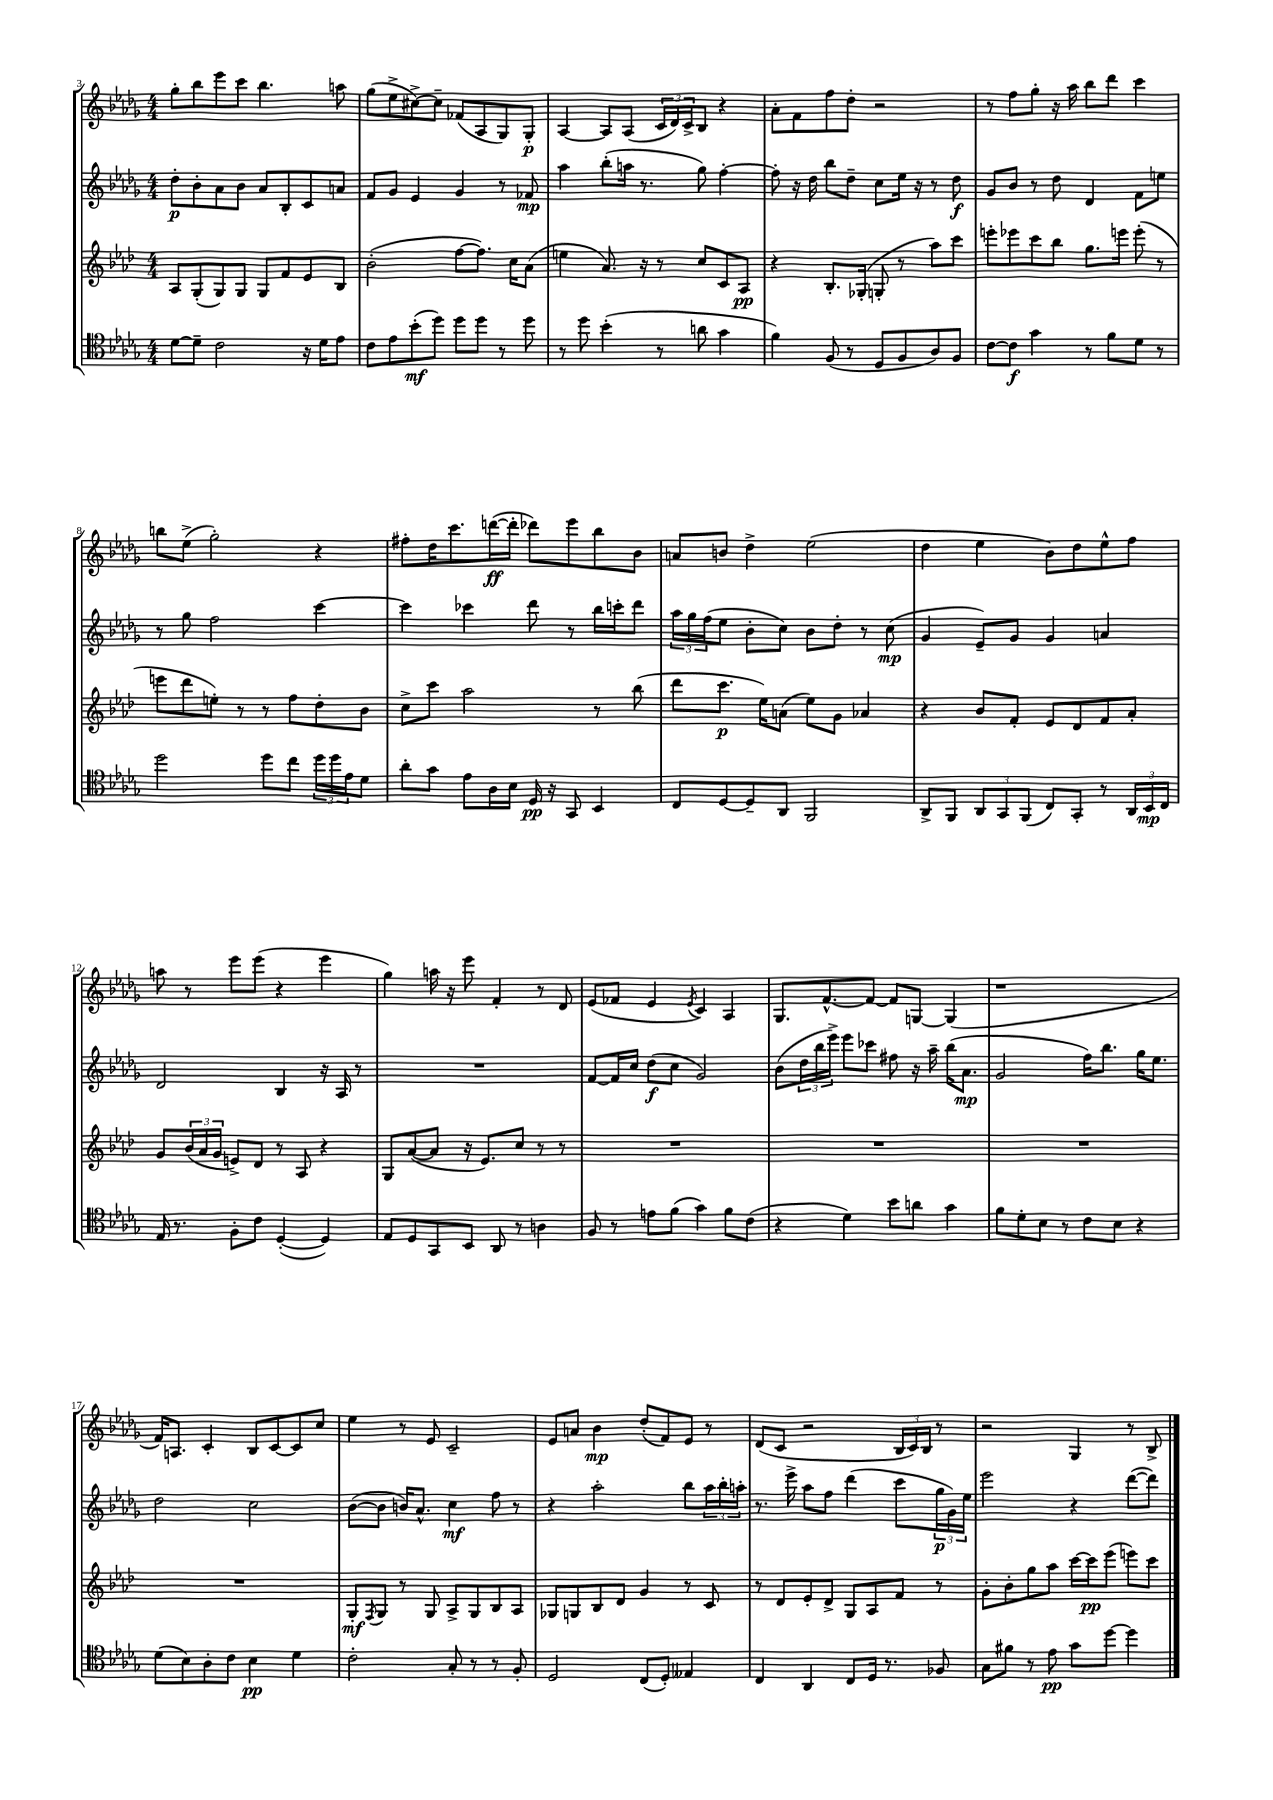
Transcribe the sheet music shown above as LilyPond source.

<<
\new StaffGroup <<
\new Staff = "s0" {
    \clef treble \key des \major \numericTimeSignature \time 4/4
    ges''8-. bes''8 ees'''8 c'''8 bes''4. a''8 |
    ges''8( ees''8-> cis''8~->) cis''8-- fes'8( aes8 ges8) ges8-.\p |
    aes4~ aes8 aes8( \tuplet 3/2 { c'16 des'16) c'16-> } bes8 r4 |
    aes'8-. f'8 f''8 des''8-. r2 |
    r8 f''8 ges''8-. r16 aes''16 bes''8 des'''8 c'''4 |
    b''8 ees''8->( ges''2-.) r4 |
    fis''8-. des''16 c'''8. d'''16~\ff( d'''16-. des'''8) ees'''8 bes''8 bes'8 |
    a'8 b'8 des''4-> ees''2( |
    des''4 ees''4 bes'8) des''8 ees''8-^ f''8 |
    a''8 r8 ees'''8 ees'''8( r4 ees'''4 |
    ges''4) a''16 r16 ees'''8 f'4-. r8 des'8 |
    ees'8( fes'8 ees'4 \acciaccatura { ees'8 } c'4) aes4 |
    ges8. f'8.~-^ f'8~ f'8 g8~ g4( |
    r1 |
    f'16) a8. c'4-. bes8 c'8~ c'8 c''8 |
    ees''4 r8 ees'8 c'2-- |
    ees'8 a'8 bes'4\mp des''8-.( f'8) ees'8 r8 |
    des'8( c'8 r2 \tuplet 3/2 { bes16 c'16) bes16 } r8 |
    r2 ges4 r8 bes8-> \bar "|." |
}
\new Staff = "s1" {
    \clef treble \key des \major \numericTimeSignature \time 4/4
    des''8-.\p bes'8-. aes'8 bes'8 aes'8 bes8-. c'8 a'8 |
    f'8 ges'8 ees'4 ges'4 r8 fes'8\mp |
    aes''4 bes''8-.( a''16 r8. ges''8) f''4~-. |
    f''8-. r16 des''16 bes''8 des''8-- c''8 ees''16 r16 r8 des''8\f |
    ges'8 bes'8 r8 des''8 des'4 f'8 e''8 |
    r8 ges''8 f''2 c'''4~ |
    c'''4 ces'''4 des'''8 r8 bes''16 c'''16-. des'''8 |
    \tuplet 3/2 { aes''16 ges''16 f''16( } ees''8 bes'8-. c''8) bes'8 des''8-. r8 c''8\mp( |
    ges'4 ees'8--) ges'8 ges'4 a'4 |
    des'2 bes4 r16 aes16 r8 |
    R1 |
    f'8~ f'16 c''16 des''8\f( c''8 ges'2) |
    bes'8( \tuplet 3/2 { des''16 bes''16 ees'''16->) } ees'''8 ces'''8 fis''8 r16 aes''16-- bes''16( aes'8.\mp |
    ges'2 f''16) bes''8. ges''16 ees''8. |
    des''2 c''2 |
    bes'8~( bes'8 b'16) aes'8.-^ c''4\mf f''8 r8 |
    r4 aes''2-. bes''8 \tuplet 3/2 { aes''16 bes''16-. a''16-. } |
    r8. ees'''16-> aes''8 f''8 des'''4( c'''8 \tuplet 3/2 { ges''16\p ges'16) ees''16 } |
    ees'''2 r4 des'''8~( des'''8) \bar "|." |
}
\new Staff = "s2" {
    \clef treble \key aes \major \numericTimeSignature \time 4/4
    aes8 g8-.( g8) g8 g8 f'8 ees'8 bes8 |
    bes'2-.( f''8~ f''8.) c''16 aes'8( |
    e''4 aes'8.) r16 r8 c''8 c'8 aes8\pp |
    r4 bes8.-. ges16-.( g8-. r8 aes''8) c'''8 |
    e'''8-. ees'''8 c'''8 bes''8 g''8. e'''16 e'''8-.( r8 |
    e'''8 des'''8 e''8-.) r8 r8 f''8 des''8-. bes'8 |
    c''8-> c'''8 aes''2 r8 bes''8( |
    des'''8 c'''8.\p ees''16) a'8( ees''8) g'8 aes'4 |
    r4 bes'8 f'8-. ees'8 des'8 f'8 aes'8-. |
    g'8 \tuplet 3/2 { bes'16( aes'16 g'16 } e'8->) des'8 r8 aes8 r4 |
    g8 aes'8~( aes'8 r16 ees'8.) c''8 r8 r8 |
    R1 |
    R1 |
    R1 |
    R1 |
    g8-.\mf \acciaccatura { f8 } g8 r8 g8 aes8-> g8 bes8 aes8 |
    ges8 g8 bes8 des'8 g'4 r8 c'8 |
    r8 des'8 ees'8-. des'8-> g8 aes8 f'8 r8 |
    g'8-. bes'8-. g''8 aes''8 c'''16~ c'''16\pp ees'''8( e'''8) c'''8 \bar "|." |
}
\new Staff = "s3" {
    \clef tenor \key des \major \numericTimeSignature \time 4/4
    des'8~ des'8-- c'2 r16 des'16 ees'8 |
    c'8 ees'8 bes'8-.\mf( des''8) des''8 des''8 r8 des''8 |
    r8 des''8 bes'4-.( r8 a'8 ges'4 |
    f'4) f8( r8 des8 f8 aes8) f8 |
    c'8~ c'8\f ges'4 r8 f'8 des'8 r8 |
    des''2 des''8 c''8 \tuplet 3/2 { des''16 des''16 ees'16 } des'8 |
    aes'8-. ges'8 ees'8 aes16 bes16 des16\pp r16 ges,8 bes,4 |
    c8 des8~ des8-- aes,8 f,2 |
    aes,8-> f,8 \tuplet 3/2 { aes,8 ges,8 f,8( } c8) ges,8-. r8 \tuplet 3/2 { aes,16 bes,16\mp c16 } |
    ees16 r8. f8-. c'8 des4~-.( des4) |
    ees8 des8 ges,8 bes,8 aes,8 r8 a4 |
    f8 r8 e'8 f'8( ges'4) f'8 c'8( |
    r4 des'4) bes'8 a'8 ges'4 |
    f'8 des'8-. bes8 r8 c'8 bes8 r4 |
    des'8( bes8) aes8-. c'8 bes4\pp des'4 |
    c'2-. ges8-. r8 r8 f8-. |
    des2 c8( des8-.) eeses4 |
    c4 aes,4 c8 des16 r8. fes8 |
    ges8 fis'8 r8 ees'8\pp ges'8 des''8~ des''4 \bar "|." |
}
>>
>>
\layout { \context { \Score currentBarNumber = #3 } }
